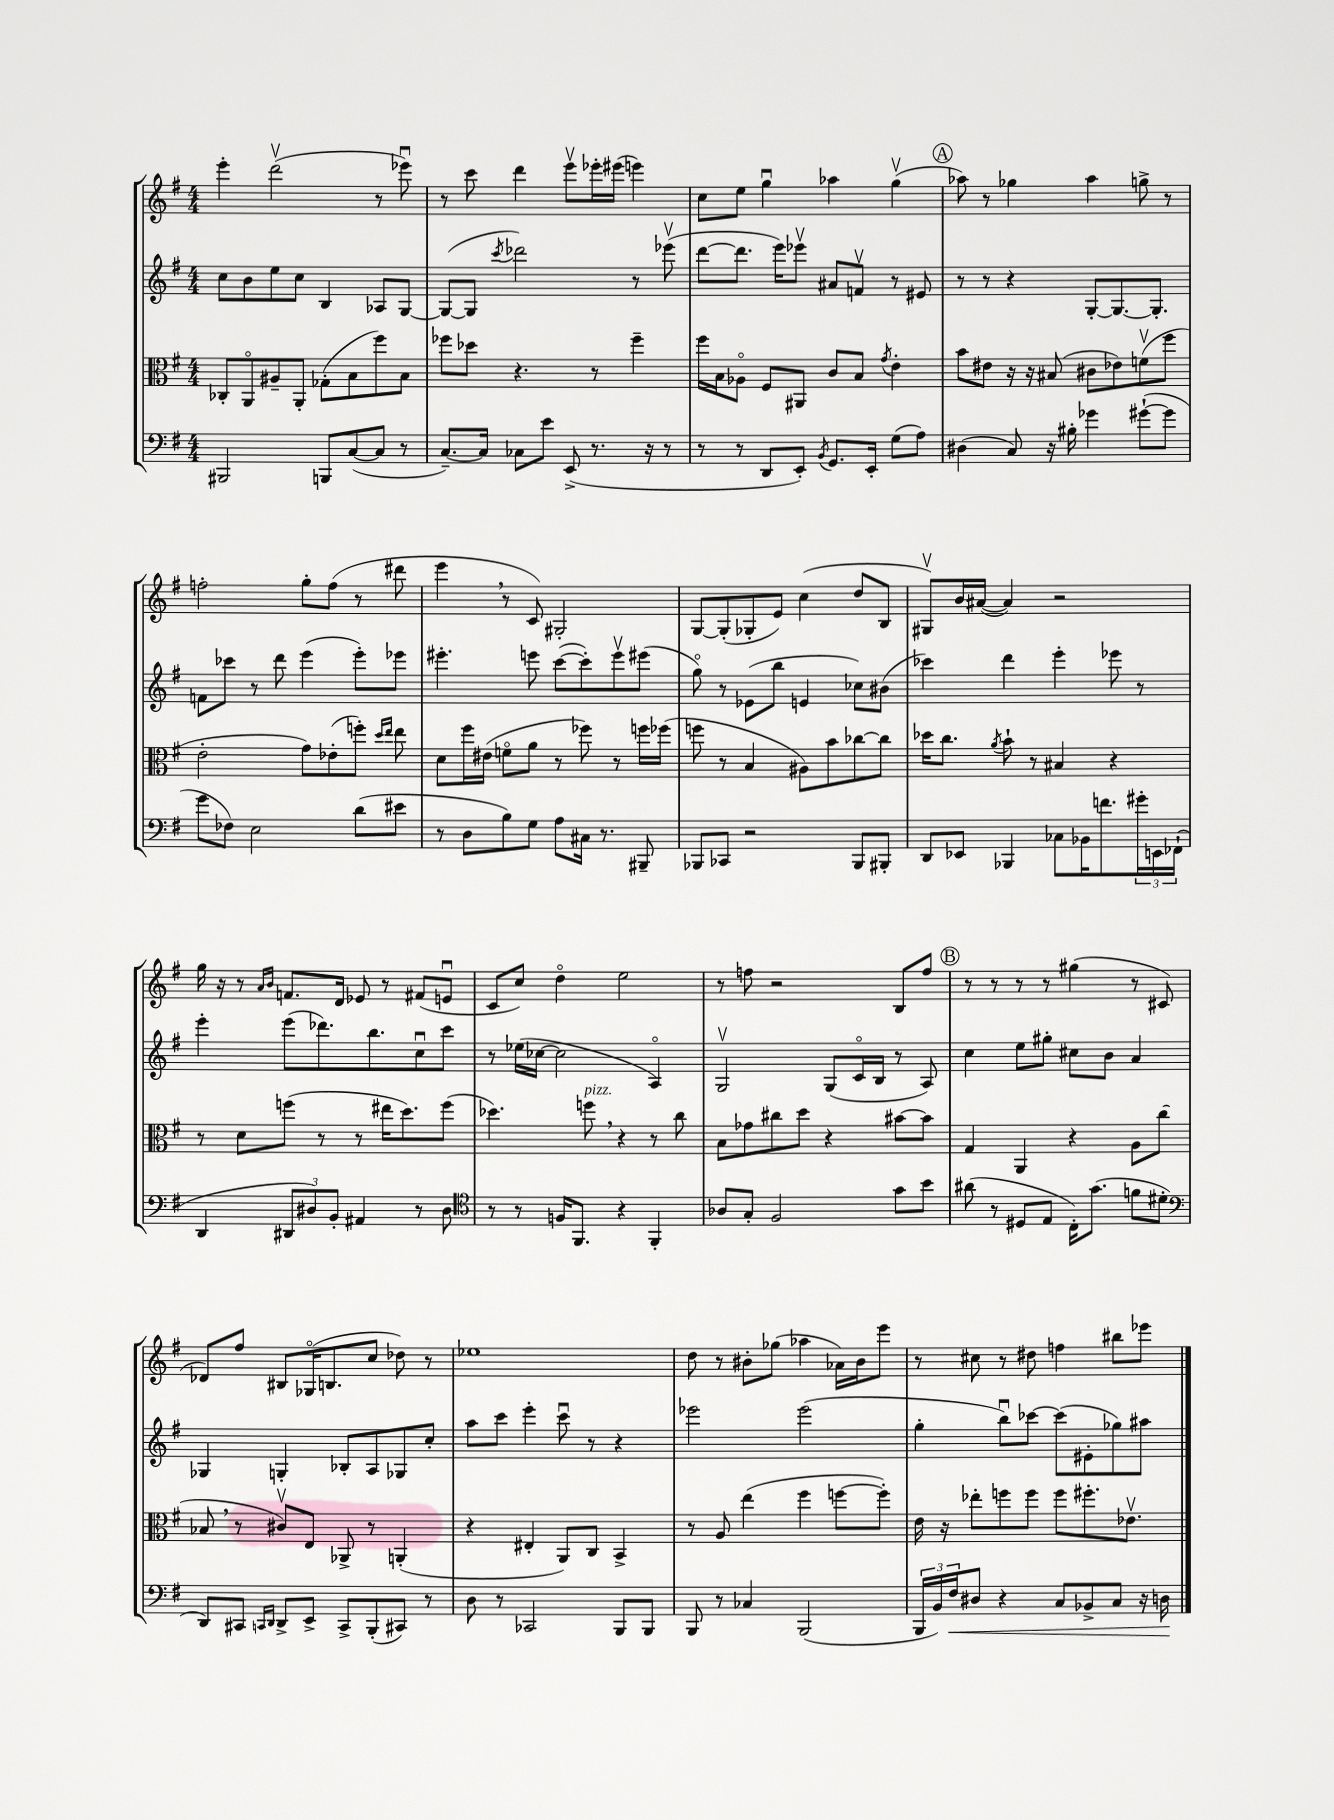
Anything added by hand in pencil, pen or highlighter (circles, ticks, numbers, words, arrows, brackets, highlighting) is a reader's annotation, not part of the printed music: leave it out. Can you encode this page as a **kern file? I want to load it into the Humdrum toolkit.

**kern	**dynam	**kern	**kern	**kern
*part4	*part4	*part3	*part2	*part1
*staff4	*staff4	*staff3	*staff2	*staff1
*clefF4	*	*clefC3	*clefG2	*clefG2
*k[f#]	*	*k[f#]	*k[f#]	*k[f#]
*M4/4	*	*M4/4	*M4/4	*M4/4
=88	=88	=88	=88	=88
2BBB#X/	.	8C-X'/L	8cc\L	4eee'\
.	.	8AA/	8b\	.
.	.	8A#X~/	8ee\	(2dddv\
.	.	8AA'/J	8cc\J	.
8BBBn/L	.	(8G-X'\L	4B/	.
([8C/	.	8B\	.	.
8C/J]	.	8ff#\)	8A-X/L	8r
8r	.	8B\J	[8G/J	8eee-Xu\)
=89	=89	=89	=89	=89
[8.C~/L)	.	8ff-X\L	(8G/L_	8r
.	.	8dd-X\J	8G/J]	8ccc\
16C/Jk]	.	.	.	.
.	.	.	8qccc/	.
8C-X\L	.	4.r	2ddd-X\)	4ddd\
8e\J	.	.	.	.
(8EE^/	.	.	.	8eeev\L
8.r	.	8r	.	16eee-X'\L
.	.	.	.	(16eee#X\JJ
.	.	4ff-~\	8r	4eeen\)
16r	.	.	.	.
8r	.	.	(8eee-Xv\	.
=90	=90	=90	=90	=90
8r	.	16ff#\LL	[8ddd\L	8cc\L
.	.	16B\J	.	.
8r	.	8A-X\J	8.ddd\J]	8ee\J
8DD/L	.	8F#/L	.	4ggu\
.	.	.	16eee\KL)	.
8EE'/J)	.	8AA#X/J	8eee-Xv\J	.
8qBB/	.	.	.	.
8.GG/L	.	8c/L	8a#X/L	4aa-X\
.	.	8B/J	8fnv/J	.
16EE'/Jk	.	.	.	.
.	.	8qg/	.	.
(8G\L	.	4e'\	8r	(4ggv\
8A\J)	.	.	8e#X/	.
!!LO:REH:place=s1:t=A
=91	=91	=91	=91	=91
(4D#X\	.	8b\L	8r	8aa-X\)
.	.	8e#X\J	8r	8r
8C/)	.	16r	4r	4gg-X\
.	.	16r	.	.
16r	.	(8B#X/	.	.
16B#X'\	.	.	.	.
4g-X\	.	8c#X\L	[8G'/L	4aa-\
.	.	8e-X\)	8.G/_	.
([8g#X`\L	.	(8fnv\	.	8ggn^\
.	.	.	8.G'/J]	.
8g#\J]	.	8ff#\J	.	8r
!!LO:LB:g=z
=92	=92	=92	=92	=92
8g\L	.	2e'\	8fn\L	2ffn'\
8F-X\J)	.	.	8ccc-X\J	.
2E\	.	.	8r	.
.	.	.	8ddd\	.
.	.	8g\L)	(4eee\	8gg'\L
.	.	(8e-X'\	.	(8ff\J
(8d\L	.	8ffn'\J)	8eee'\L)	8r
.	.	16qqdd/LL	.	.
.	.	16qqee/JJ	.	.
8e#X\J	.	8ee\	8eee-X\J	8ddd#X\
=93	=93	=93	=93	=93
8r	.	8d\L	4.eee#X'\	4eee,\
8D\L	.	16ff#\L	.	.
.	.	(16e#X\JJ	.	.
8B\)	.	8fn\L	.	8r
8G\J	.	8a\J	8eeen\	8c/)
8A\L	.	8r	([8ccc\L	2G#X'/
16C#X\Jk	.	8ff-X\)	8ccc'\])	.
8.r	.	.	.	.
.	.	8r	8eeev\	.
8BBB#X~/	.	16ffn\LL	(8eee#X\J	.
.	.	(16ff-X\JJ	.	.
=94	=94	=94	=94	=94
8BBB-X/L	.	8ffn\	8gg\)	[8G/L
8CC-X/J	.	8r	8r	(8G'/]
2r	.	4B/	(8e-X\L	8G-X'/
.	.	.	8bb\J	8e/J)
.	.	8A#X\L)	4en/	(4cc\
.	.	8b\	.	.
8BBB-/L	.	[8cc-X\	8cc-X\L)	8dd/L
8BBB#X'/J	.	8cc-\J]	(8b#X\J	8B/J
=95	=95	=95	=95	=95
8DD/L	.	16dd-X\KL	4ccc-X\)	8G#Xv/L)
.	.	8.cc\J	.	.
8EE-X/J	.	.	.	16b/L
.	.	.	.	([16a#X/JJ
.	.	8qa/	.	.
4BBB-X/	.	8b`\	4ddd\	4a#/])
.	.	8r	.	.
8C-X\L	.	4B#X/	4eee'\	2r
16BB-X\K	.	.	.	.
8.fn\	.	.	.	.
.	.	4r	8eee-X\	.
24g#X'\L	.	.	8r	.
24EEn\	.	.	.	.
(24FF-X`\JJ	.	.	.	.
!!LO:LB:g=z
=96	=96	=96	=96	=96
4DD/	.	8r	4eee'\	16gg\
.	.	.	.	16r
.	.	8d\L	.	8r
.	.	.	.	16qqa/LL
.	.	.	.	16qqb/JJ
12DD#X/L	.	(8ffn\J	(8eee\L	8.fn/L
12D#X/)	.	.	.	.
.	.	8r	8.ddd-X\)	.
12BB'/J	.	.	.	.
.	.	.	.	16d/Jk
4AA#X/	.	8r	.	8e-X/
.	.	.	8.bb\	.
.	.	16ee#X\KL	.	8r
.	.	8.dd\)	.	.
8r	.	.	8ccu\	(8f#X/L
8D#\	.	(8ff\J	8ccc\J	8enu/J
=97	=97	=97	=97	=97
*clefC4	*	*	*	*
8r	.	4.dd-X\)	8r	8c/L
8r	.	.	(16ee-X\LL	8cc/J)
.	.	.	[16cc-X\JJ	.
16Fn/KL	.	.	2cc-\]	4dd\
8.FF#/J	.	.	.	.
!	!	!LO:TX:a:i:t=pizz.	!	!
.	.	8ffn,\	.	.
4r	.	4r	.	2ee\
4FF#'/	.	8r	4A/)	.
.	.	8cc\	.	.
=98	=98	=98	=98	=98
8A-X/L	.	8B\L	2Gv/	8r
8G'/J	.	8g-X\	.	8ffn\
2F#/	.	8cc#X\	.	2r
.	.	8dd\J	.	.
.	.	4r	(8G/L	.
.	.	.	16c/L	.
.	.	.	16B/JJ	.
8g\L	.	[8b#X\L	8r	8B/L
8b\J	.	8b#\J]	8A/)	8ff/J
!!LO:REH:place=s1:t=B
=99	=99	=99	=99	=99
(8a#X\	.	4G/	4cc\	8r
8r	.	.	.	8r
8D#X/L	.	4AA/	8ee\L	8r
8E/J	.	.	8gg#X'\J	8r
16C'\KL)	.	4r	8cc#X\L	(4gg#X\
(8.g\J	.	.	.	.
.	.	.	8b\J	.
8fn\L	.	8A\L	4a/	8r
8d#X'\J	.	(8cc\J	.	8c#X/
!!LO:LB:g=z
=100	=100	=100	=100	=100
*clefF4	*	*	*	*
8DD/L)	.	8B-X,/	4G-X/	8d-X/L)
8CC#X/J	.	8r	.	8ff#/J
16qqCCn/LL	.	.	.	.
16qqDD/JJ	.	.	.	.
8DD^/L	.	8c#Xv/L)	4Gn'/	8B#X/L
8EE^/J	.	8E/J	.	(16G-X/K
.	.	.	.	8.Bn/
8CC^/L	.	8AA-X^/	8B-X'/L	.
(8BBB'/	.	8r	8A/	8cc/J
8CC#X/J)	.	(4AAn'/	8G-X/	8dd-X\)
8r	.	.	8cc'/J	8r
=101	=101	=101	=101	=101
8D\	.	4r	8aa\L	1ee-X
8r	.	.	8ccc\J	.
2CC-X/	.	4E#X'/	4eee'\	.
.	.	8AA/L)	8cccu\	.
.	.	8C/J	8r	.
8BBB/L	.	4BB^/	4r	.
8BBB/J	.	.	.	.
=102	=102	=102	=102	=102
8BBB/	.	8r	2eee-X\	8dd\
8r	.	8A/	.	8r
4C-X/	.	(4ee\	.	8b#X'\L
.	.	.	.	(8gg-X\J
(2BBB/	.	4ff#\	(2eee-\	4aa-X\
.	.	[8ffn\L	.	16a-X\LL)
.	.	.	.	16b#\J
.	.	8ff'\J])	.	8eee\J
=103	=103	=103	=103	=103
24BBB/LL	.	16e\	4gg'\	8r
24BB/)	.	.	.	.
.	.	16r	.	.
!	!LO:HP:b	!	!	!
24F#/J	<	.	.	.
8D#X/J	.	8ee-X'\L	.	8cc#X\
4r	.	8ffn\	8bbu\L)	8r
.	.	8ff\J	[8ccc-X\J	8dd#X\
8C/L	.	8ff\L	(8ccc-\L]	4ffn\
8BB-X^/	.	8.ff#X'\	8e#X'\	.
8C/J	.	.	8gg-X\)	8bb#X\L
.	.	8.e-Xv\J	.	.
16r	.	.	8aa#X\J	8eee-X\J
16Dn\	.	.	.	.
.	[	.	.	.
==	==	==	==	==
*-	*-	*-	*-	*-
